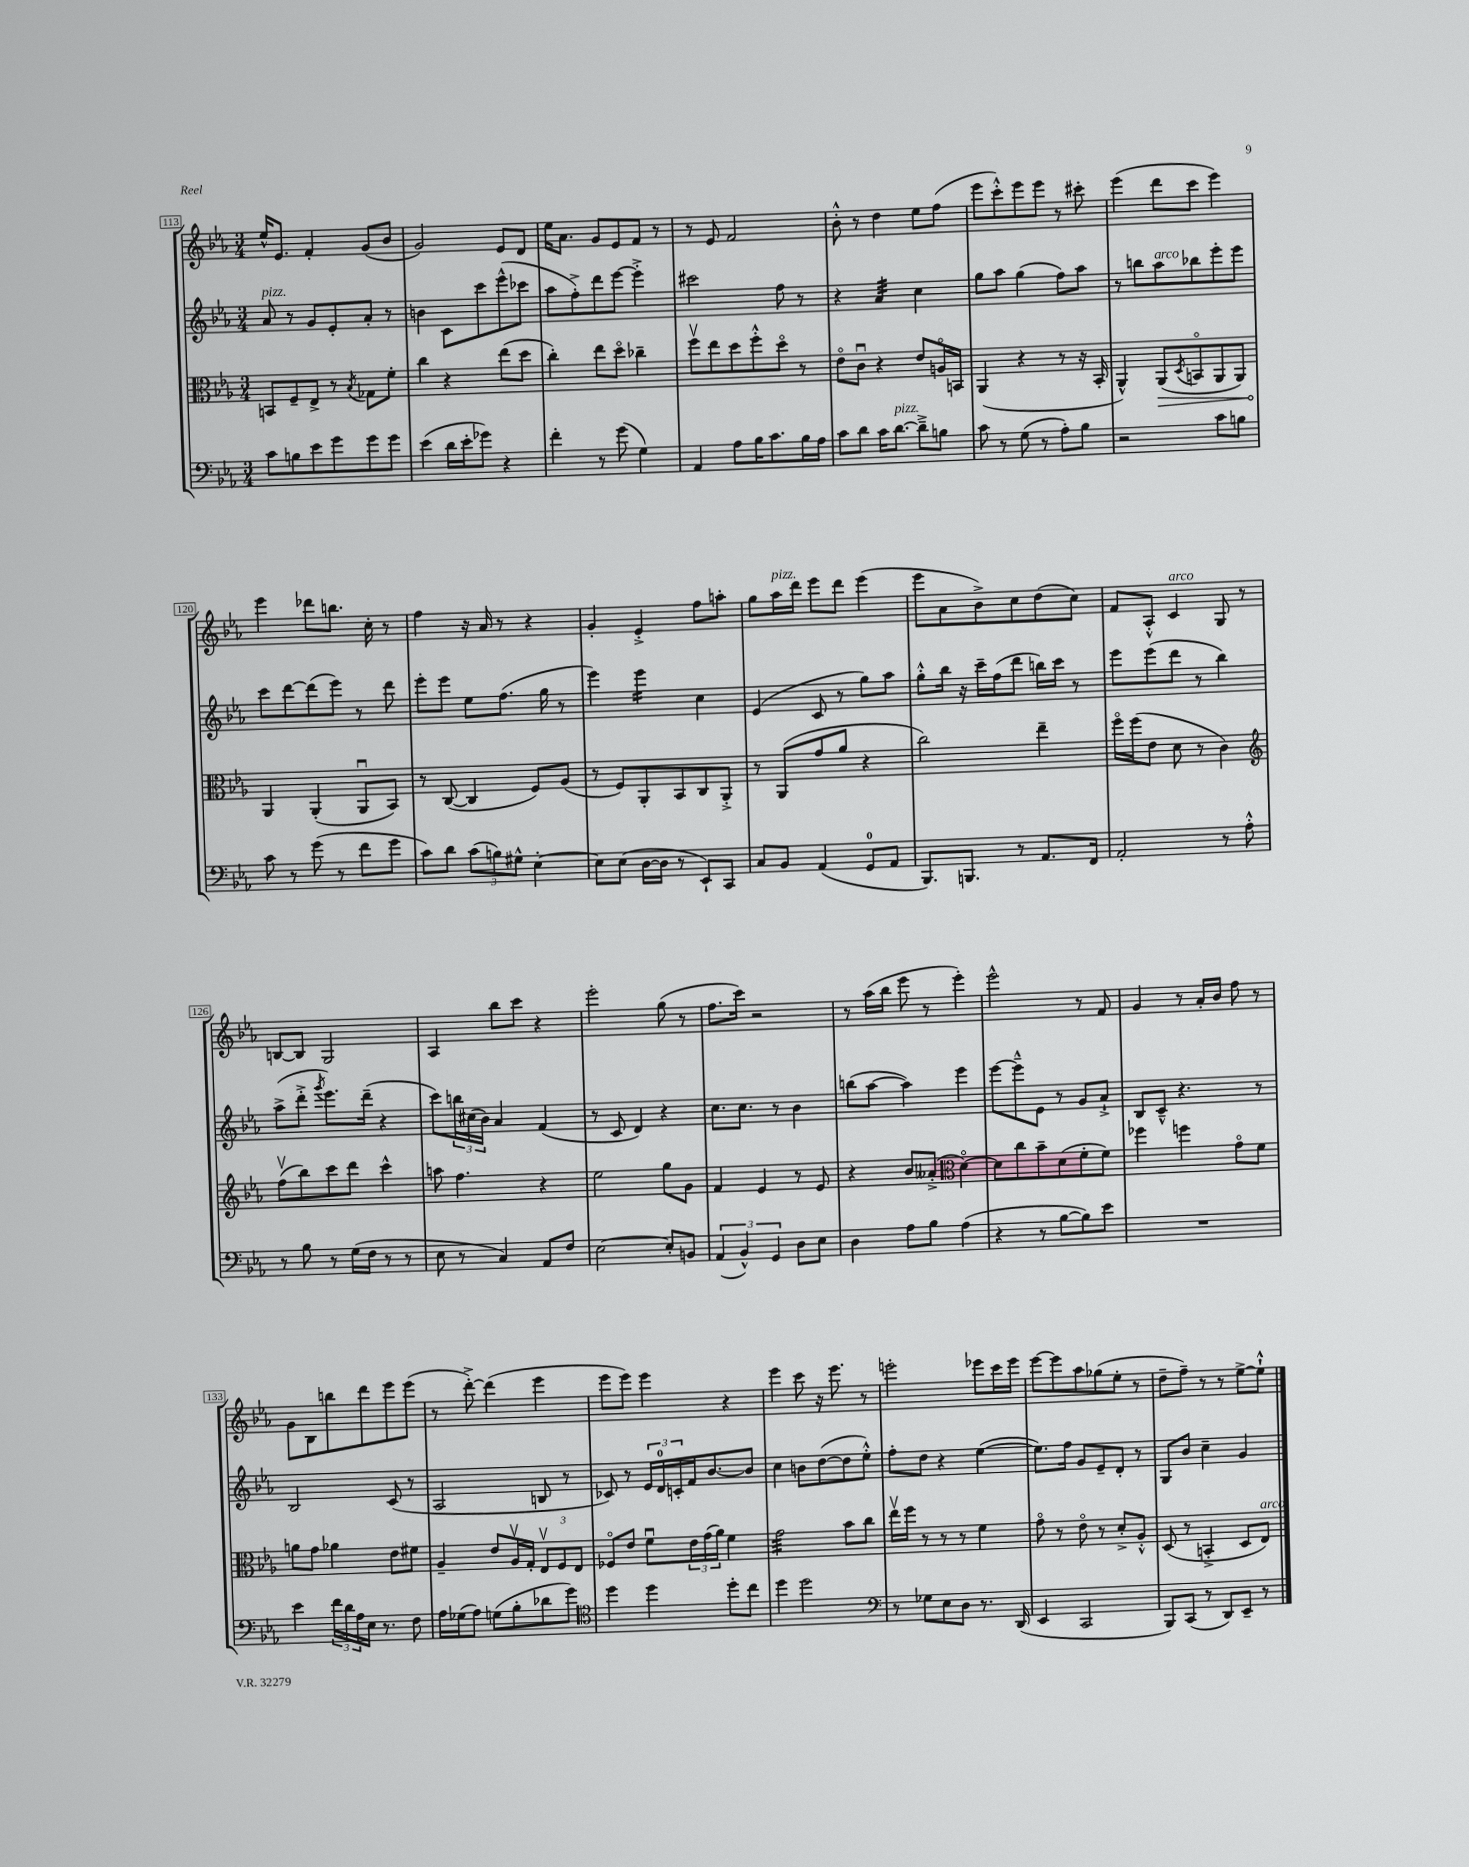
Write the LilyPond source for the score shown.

<<
\new StaffGroup <<
\new Staff = "s0" {
    \clef treble \key ees \major \numericTimeSignature \time 3/4
    ees''16-^ ees'8. f'4-. g'8( bes'8 |
    g'2) ees'8 d'8 |
    ees''16 aes'8. g'8 ees'8 f'8 r8 |
    r8 ees'8 f'2 |
    bes'8-.-^ r8 d''4 ees''8 f''8( |
    ees'''8 c'''8-.-^) ees'''8 ees'''8 r8 cis'''8-. |
    ees'''4( d'''8 c'''8 ees'''4) |
    ees'''4 des'''8 b''8. c''16-. r8 |
    f''4 r16 aes'16 r8 r4 |
    g'4-. ees'4-.-> f''8 a''8-. |
    g''8 aes''16^\markup { \italic "pizz." } d'''16 ees'''8 d'''8 ees'''4( |
    ees'''8 aes'8 bes'8->) c''8 d''8( c''8) |
    f'8 aes8-.-^ c'4^\markup { \italic "arco" } g8 r8 |
    b8~ b8 g2 |
    aes4 bes''8 c'''8 r4 |
    ees'''2-. g''8( r8 |
    f''8. c'''16) r2 |
    r8 aes''16( bes''16 ees'''8 r8 ees'''4-.) |
    ees'''2-^ r8 f'8 |
    g'4 r8 aes'16-. bes'16 f''8 r8 |
    g'8 bes8 b''8 d'''8 ees'''8 ees'''8( |
    r8 d'''8~-.->) d'''4( ees'''4 |
    ees'''8 ees'''8) ees'''4 r4 |
    ees'''4 c'''8 r16 ees'''8. r8 |
    e'''2-. ees'''8 c'''16 ees'''16 |
    ees'''8~ ees'''8 aes''8 ges''8( ees''8-. r8 |
    d''8-- f''8--) r8 r8 ees''8~-> ees''8-!-^ \bar "|." |
}
\new Staff = "s1" {
    \clef treble \key ees \major \numericTimeSignature \time 3/4
    aes'8^\markup { \italic "pizz." } r8 g'8 ees'8-. aes'8-. r8 |
    b'4 c'8 c'''8 ees'''8-^( ces'''8 |
    aes''8 f''8-.->) d'''8 ees'''8~ ees'''4-.-> |
    cis'''2 f''8 r8 |
    r4 aes'4:32 c''4 |
    g''8 aes''8 g''4( f''8) aes''8 |
    r8 b''8 aes''8^\markup { \italic "arco" } bes''8 ees'''8-. ees'''8 |
    c'''8 d'''8~ d'''8( ees'''8) r8 d'''8 |
    ees'''8-. ees'''8 ees''8 f''8.( g''16 r8 |
    ees'''4) ees'''4:16 c''4 |
    ees'4( c'8 r8 g''8) aes''8 |
    g''8-.-^ bes''16 r16 c'''16-- f''16( d'''8 b''16) c'''16 r8 |
    ees'''8 ees'''8( d'''8 r8 bes''4) |
    aes''8->( d'''8-.-> \acciaccatura { g'''8 } ees'''8.) d'''16--( r4 |
    c'''8) \tuplet 3/2 { b''16 cis''16( bes'16) } aes'4 f'4( |
    r8 c'8 d'4) r4 |
    c''8. c''8. r8 bes'4 |
    b''8( aes''8~ aes''4) ees'''4 |
    ees'''8~ ees'''8---^ ees'8 r8 g'8 aes'8-!-> |
    bes8 c'8---^ r4. r8 |
    bes2 c'8( r8 |
    aes2 b8 r8 |
    ces'8) r8 \tuplet 3/2 { ees'16 d'16-0 c'16-. } f'16 bes'8.~ bes'8 |
    c''4 b'8 d''8~( d''8 ees''8-.-^) |
    f''8-. d''8 r4 ees''4~( |
    ees''8.) f''16 g'8 ees'8-- d'8-. r8 |
    g8 bes'8 c''4-- g'4 \bar "|." |
}
\new Staff = "s2" {
    \clef alto \key ees \major \numericTimeSignature \time 3/4
    b,8 f8-- ees8-> r8 \acciaccatura { bes8 } ges8 f'8-. |
    c''4 r4 ees''8( d''8 |
    c''4-.) ees''8 d''8\flageolet ces''4-- |
    f''8\upbow ees''8 d''8 f''8-.-^ d''8\flageolet r8 |
    ees'8\flageolet c'8\downbow r4 ees'8 a16\flageolet b,16 |
    aes,4( r4 r8 r16 bes,16-. |
    aes,4-^) \once \override Hairpin.circled-tip = ##t aes,8\>( \acciaccatura { d8 } b,8\flageolet aes,8 aes,8) |
    aes,4\! aes,4-.( aes,8\downbow bes,8) |
    r8 c8~( c4 f8) aes8( |
    r8 f8) aes,8-. bes,8 c8 aes,8-.-> |
    r8 aes,8( g'8 aes'8 r4 |
    c''2) ees''4-- |
    f''16\flageolet f''16( ees'8 d'8 r8 c'4) |
    \clef treble f''8\upbow( bes''8) c'''8 d'''8 c'''4-^ |
    a''8 f''4. r4 |
    ees''2 g''8 g'8 |
    f'4 ees'4 r8 ees'8 |
    r4 bes'8 aeses'8-.->( \clef alto d'4~\flageolet) |
    d'8 c''8 bes'8-- d'8( f'8-. f'8) |
    fes''4 f''4 g'8\flageolet f'8 |
    a'8 g'8 aes'4 ees'8 fis'8 |
    aes4-- ees'8 aes16\upbow g16-. \tuplet 3/2 { ees8\upbow f8 ees8 } |
    fes8\flageolet ees'8 f'8\downbow \tuplet 3/2 { ees'16 g'16( aes'16) } f'4 |
    g'2:32 bes'8 c''8 |
    ees''16\upbow f''16 r8 r8 r8 f'4 |
    g'8\flageolet r8 ees'8\flageolet r8 d'8-.-> aes8-.-^ |
    d8( r8 b,4-.-> d8 ees8^\markup { \italic "arco" }) \bar "|." |
}
\new Staff = "s3" {
    \clef bass \key ees \major \numericTimeSignature \time 3/4
    c'8 b8 ees'8 g'8 g'8 g'8 |
    ees'4( d'16 ees'16-. ges'8) r4 |
    f'4-. r8 g'8( g4) |
    aes,4 aes8 bes16 c'8. bes16 aes16 |
    c'8 d'8 c'16 d'8.~^\markup { \italic "pizz." } d'8---> b8 |
    c'8 r8 g8( r8 aes8-.) bes8 |
    r2 c'8 b8 |
    c'8 r8 g'8( r8 f'8 g'8 |
    c'8) d'8 \tuplet 3/2 { c'8( b8) gis8-^ } ees4~-. |
    ees8 ees8( d16~ d16 r8 ees,8-!) c,8 |
    c8 bes,8 aes,4( g,8-0 aes,8 |
    bes,,8.) b,,8. r8 aes,8. f,16 |
    aes,2-. r8 aes8-.-^ |
    r8 bes8 r8 g16( f16 r8 r8 |
    ees8 r8 c4) aes,8 f8 |
    ees2~ ees8-. b,8 |
    \tuplet 3/2 { aes,4( bes,4-^) g,4 } d8 ees8 |
    d4 aes8 bes8 aes4( |
    r4 r8 bes8~ bes8) ees'8 |
    R2. |
    ees'4 \tuplet 3/2 { f'16 d'16 aes16 } ees16 r8. f8 |
    aes16 ges16( aes8) g8( bes8-. des'8 g'8) |
    \clef tenor d''4 d''4 d''8-. c''8 |
    d''4 d''2 |
    \clef bass r8 ges8 ees8 d8 r8. d,16( |
    ees,4 c,2 |
    bes,,8) c,8( r8 d,8) ees,8-- r8 \bar "|." |
}
>>
>>
\layout { \context { \Score currentBarNumber = #113 \override BarNumber.stencil = #(make-stencil-boxer 0.1 0.3 ly:text-interface::print) } }
